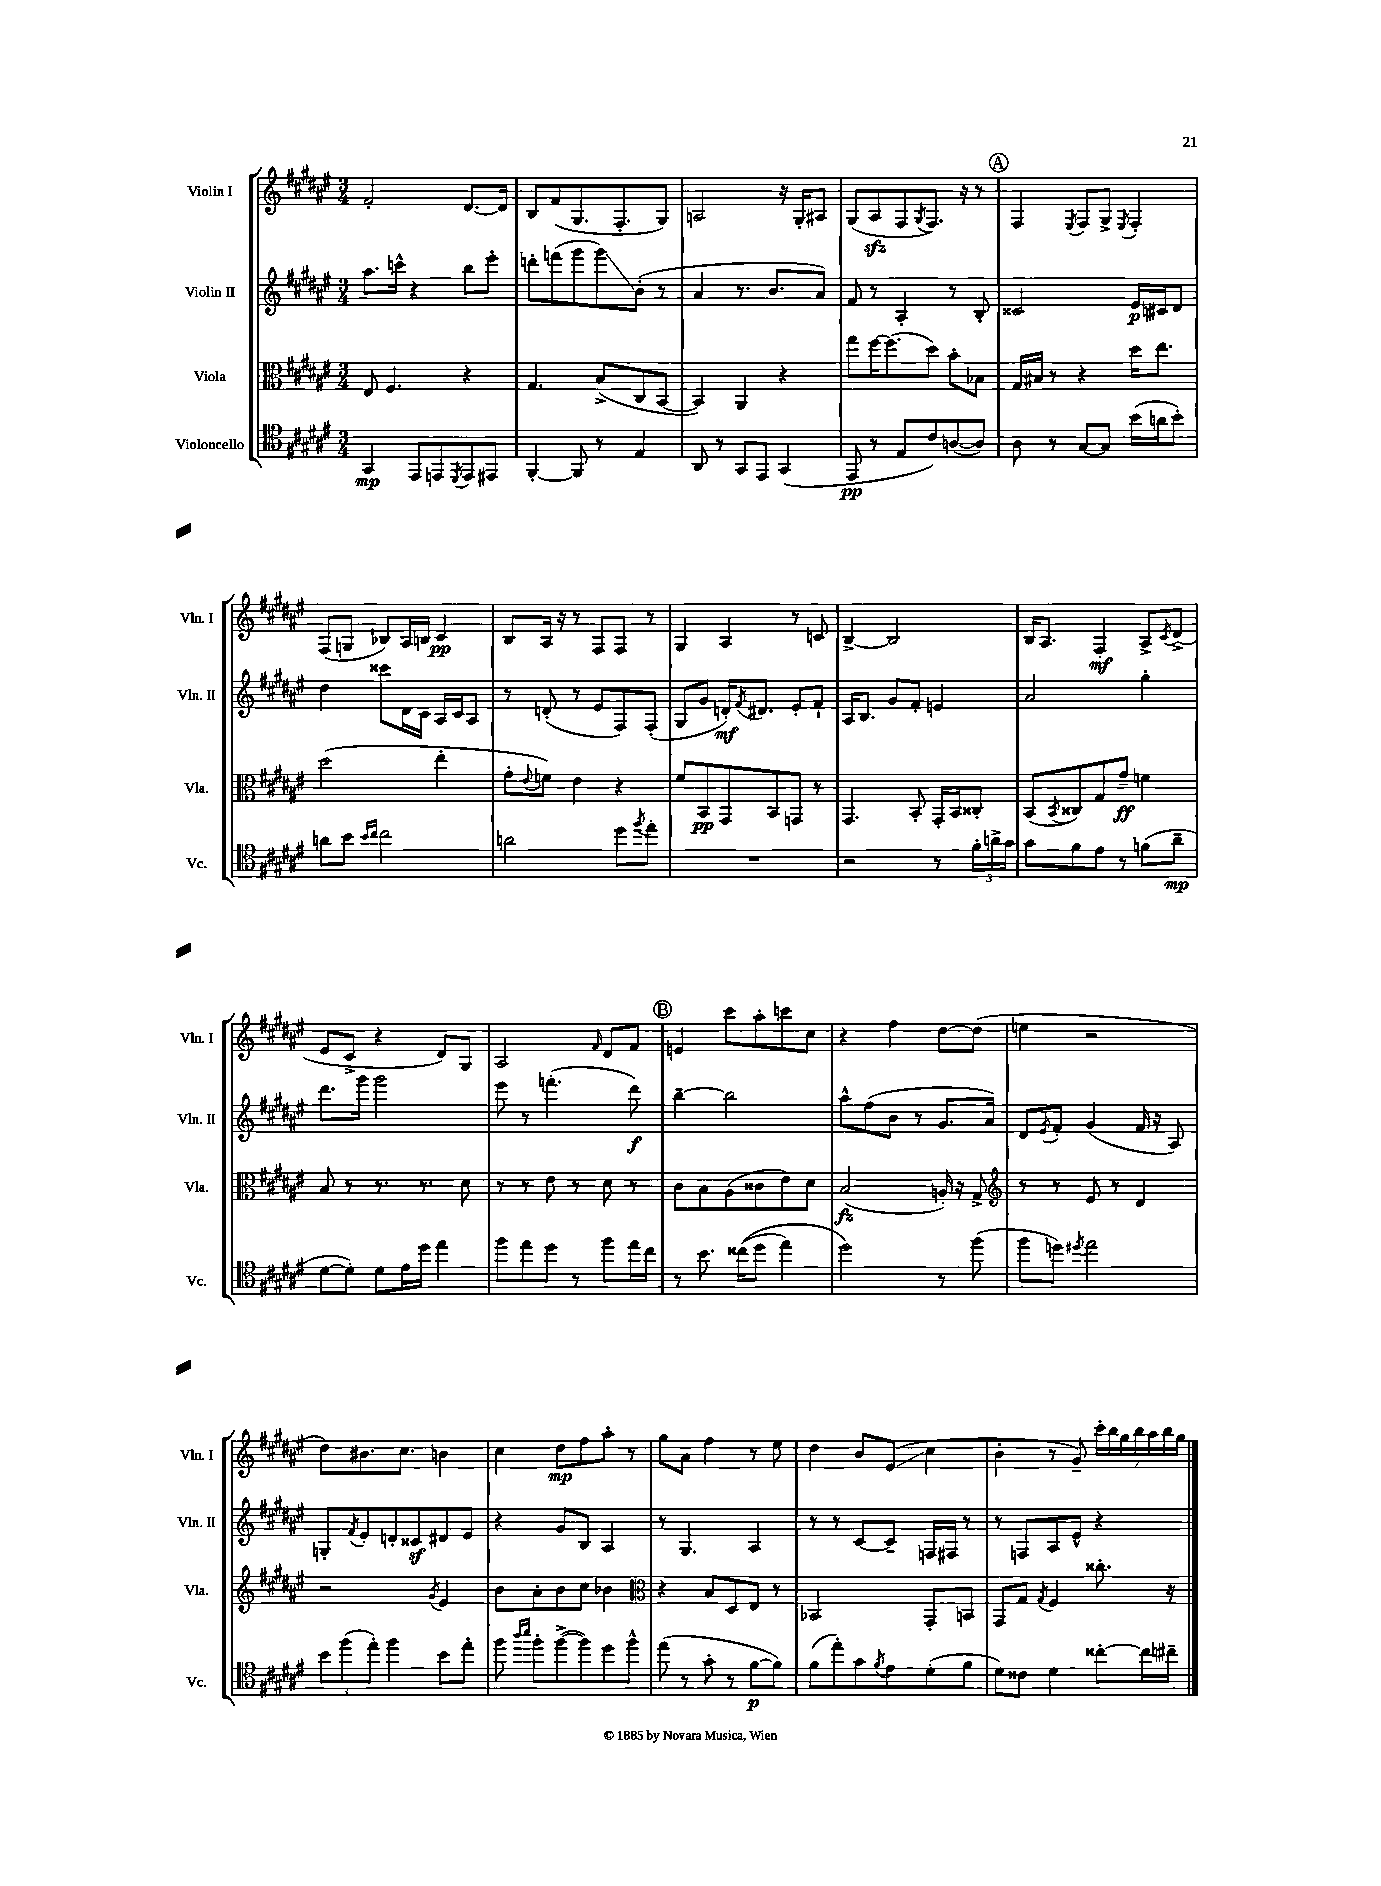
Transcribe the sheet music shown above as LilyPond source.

<<
\new StaffGroup <<
\new Staff = "s0" \with { instrumentName = "Violin I" shortInstrumentName = "Vln. I" } {
    \clef treble \key fis \major \numericTimeSignature \time 3/4
    fis'2-. dis'8.~ dis'16 |
    b8 fis'8( gis8. fis8.-. gis8) |
    a2 r16 gis16-. ais8 |
    gis8( ais8\sfz fis8 \acciaccatura { gis8 } fis8.) r16 r8 |
    \mark \markup { \circle "A" } fis4 \acciaccatura { eis8 } fis8 gis8-> \acciaccatura { eis8 } fis4-. |
    fis8( g8 bes8) ais16 b16 cis'4\pp |
    b8 ais16 r16 r8 fis8 fis8 r8 |
    gis4 ais4 r8 c'8 |
    b4~-> b2 |
    b16 ais8. fis4-.\mf ais8-> \acciaccatura { cis'8 } dis'8->( |
    eis'8 cis'8-> r4 dis'8) gis8 |
    ais2 \grace { fis'16 } dis'8 fis'8 |
    \mark \markup { \circle "B" } e'4 cis'''8 ais''8-. c'''8 cis''8 |
    r4 fis''4 dis''8~ dis''8( |
    e''4 r2 |
    dis''8) bis'8. cis''8. b'4 |
    cis''4 dis''8\mp fis''8 ais''8-. r8 |
    gis''8 ais'8 fis''4 r8 eis''8 |
    dis''4 b'8 eis'8\glissando( cis''4 |
    b'4-. r8 gis'8--) \tuplet 7/4 { cis'''16-. b''16 gis''16 b''16 ais''16 b''16 gis''16 } \bar "|." |
}
\new Staff = "s1" \with { instrumentName = "Violin II" shortInstrumentName = "Vln. II" } {
    \clef treble \key fis \major \numericTimeSignature \time 3/4
    ais''8. c'''16-^ r4 b''8 eis'''8-. |
    d'''8-. f'''8( gis'''8 gis'''8\glissando) b'8-.( r8 |
    ais'4 r8. b'8. ais'8) |
    fis'8 r8 ais4-. r8 b8-. |
    \mark \markup { \circle "A" } cisis'2 eis'16\p cis'16 dis'8 |
    dis''4 cisis'''8 dis'16 cis'16 ais16 cis'16 ais8 |
    r8 d'8-.( r8 eis'8 fis8) fis8-.( |
    gis8 gis'8 d'16-.\mf) \acciaccatura { fis'8 } dis'8. eis'8-. fis'8-! |
    ais16 b8. gis'8 fis'8-. e'4 |
    ais'2 gis''4-. |
    dis'''8. gis'''16 gis'''2 |
    eis'''8 r8 f'''4.-.( dis'''8\f) |
    \mark \markup { \circle "B" } b''4~-- b''2 |
    ais''8-^ fis''8( b'8 r8 gis'8. ais'16) |
    dis'8 \acciaccatura { eis'8 } fis'8-. gis'4( fis'16 r16 ais8) |
    g8-. \acciaccatura { fis'8 } eis'8-. d'8-. cisis'8\sf dis'8 eis'8 |
    r4 gis'8 b8 ais4 |
    r8 gis4. ais4 |
    r8 r8 cis'8~ cis'8-- f16 fis16 r8 |
    r8 f8 ais8 eis'8-^ r4 \bar "|." |
}
\new Staff = "s2" \with { instrumentName = "Viola" shortInstrumentName = "Vla." } {
    \clef alto \key fis \major \numericTimeSignature \time 3/4
    eis8 fis4. r4 |
    gis4. b8->( cis8 b,8~ |
    b,4) ais,4 r4 |
    gis''8 fis''16~ fis''8.( dis''8) b'8-. bes8 |
    \mark \markup { \circle "A" } gis16 bis16 r8 r4 dis''16 eis''8. |
    dis''2( eis''4-. |
    gis'8-. \appoggiatura { eis'8 } f'8) eis'4 r4 |
    fis'8 b,8\pp gis,8 b,8 g,8 r8 |
    gis,4. b,8-. gis,16-. b,16 cisis8-. |
    b,8( \acciaccatura { b,8 } cisis8) gis8 gis'8--\ff f'4 |
    b8 r8 r8. r8. dis'8 |
    r8 r8 eis'8 r8 dis'8 r8 |
    \mark \markup { \circle "B" } cis'8 b8 ais8( cisis'8 eis'8) dis'8 |
    b2\fz( a16-.) r16 gis8-> |
    \clef treble r8 r8 eis'8 r8 dis'4 |
    r2 \acciaccatura { gis'8 } eis'4 |
    b'8 ais'8-. b'8 cis''8 bes'4 |
    \clef alto r4 b8 dis8 eis8 r8 |
    bes,2 gis,8-. b,8 |
    gis,8 gis8 \acciaccatura { gis8 } fis4 cisis''8.-. r16 \bar "|." |
}
\new Staff = "s3" \with { instrumentName = "Violoncello" shortInstrumentName = "Vc." } {
    \clef tenor \key fis \major \numericTimeSignature \time 3/4
    gis,4\mp eis,8 e,8 \acciaccatura { dis,8 } e,8 eis,8 |
    fis,4~-. fis,8 r8 eis4 |
    ais,8 r8 gis,8 eis,8 gis,4( |
    eis,8\pp r8 eis8 cis'8) a8~( a8) |
    \mark \markup { \circle "A" } ais8 r8 gis8~ gis8 b'16( a'16 b'8-.) |
    a'8 b'8 \grace { b'16 cis''16 } cis''2 |
    a'2 dis''8 \acciaccatura { fis''8 } eis''8-. |
    R2. |
    r2 r8 \tuplet 3/2 { fis'16-. a'16-> gis'16 } |
    gis'8 fis'8 eis'8 r8 f'8( ais'8--\mp |
    dis'8~ dis'8-.) dis'8 eis'16 dis''16 eis''4 |
    fis''8 eis''8 dis''8 r8 fis''8 eis''16 cis''16 |
    \mark \markup { \circle "B" } r8 b'8. cisis''16(\( dis''8 eis''4) |
    dis''2\) r8 fis''8( |
    fis''8 d''8) \acciaccatura { dis''8 } eis''2 |
    \tuplet 3/2 { b'8 fis''8( eis''8-.) } fis''4 b'8 eis''8-. |
    fis''8 \grace { ais''16 b''16 } fis''8-. fis''8~->( fis''8) dis''8 fis''8-^ |
    eis''8( r8 gis'8-. r8 fis'8~\p fis'8) |
    fis'8( eis''8-.) gis'8 \acciaccatura { fis'8 } eis'8 dis'8-.( fis'8 |
    dis'8) cisis'8 dis'4 cisis''8~-. cisis''16 cis''16-- \bar "|." |
}
>>
>>
\layout { \context { \Score \remove "Bar_number_engraver" } }
